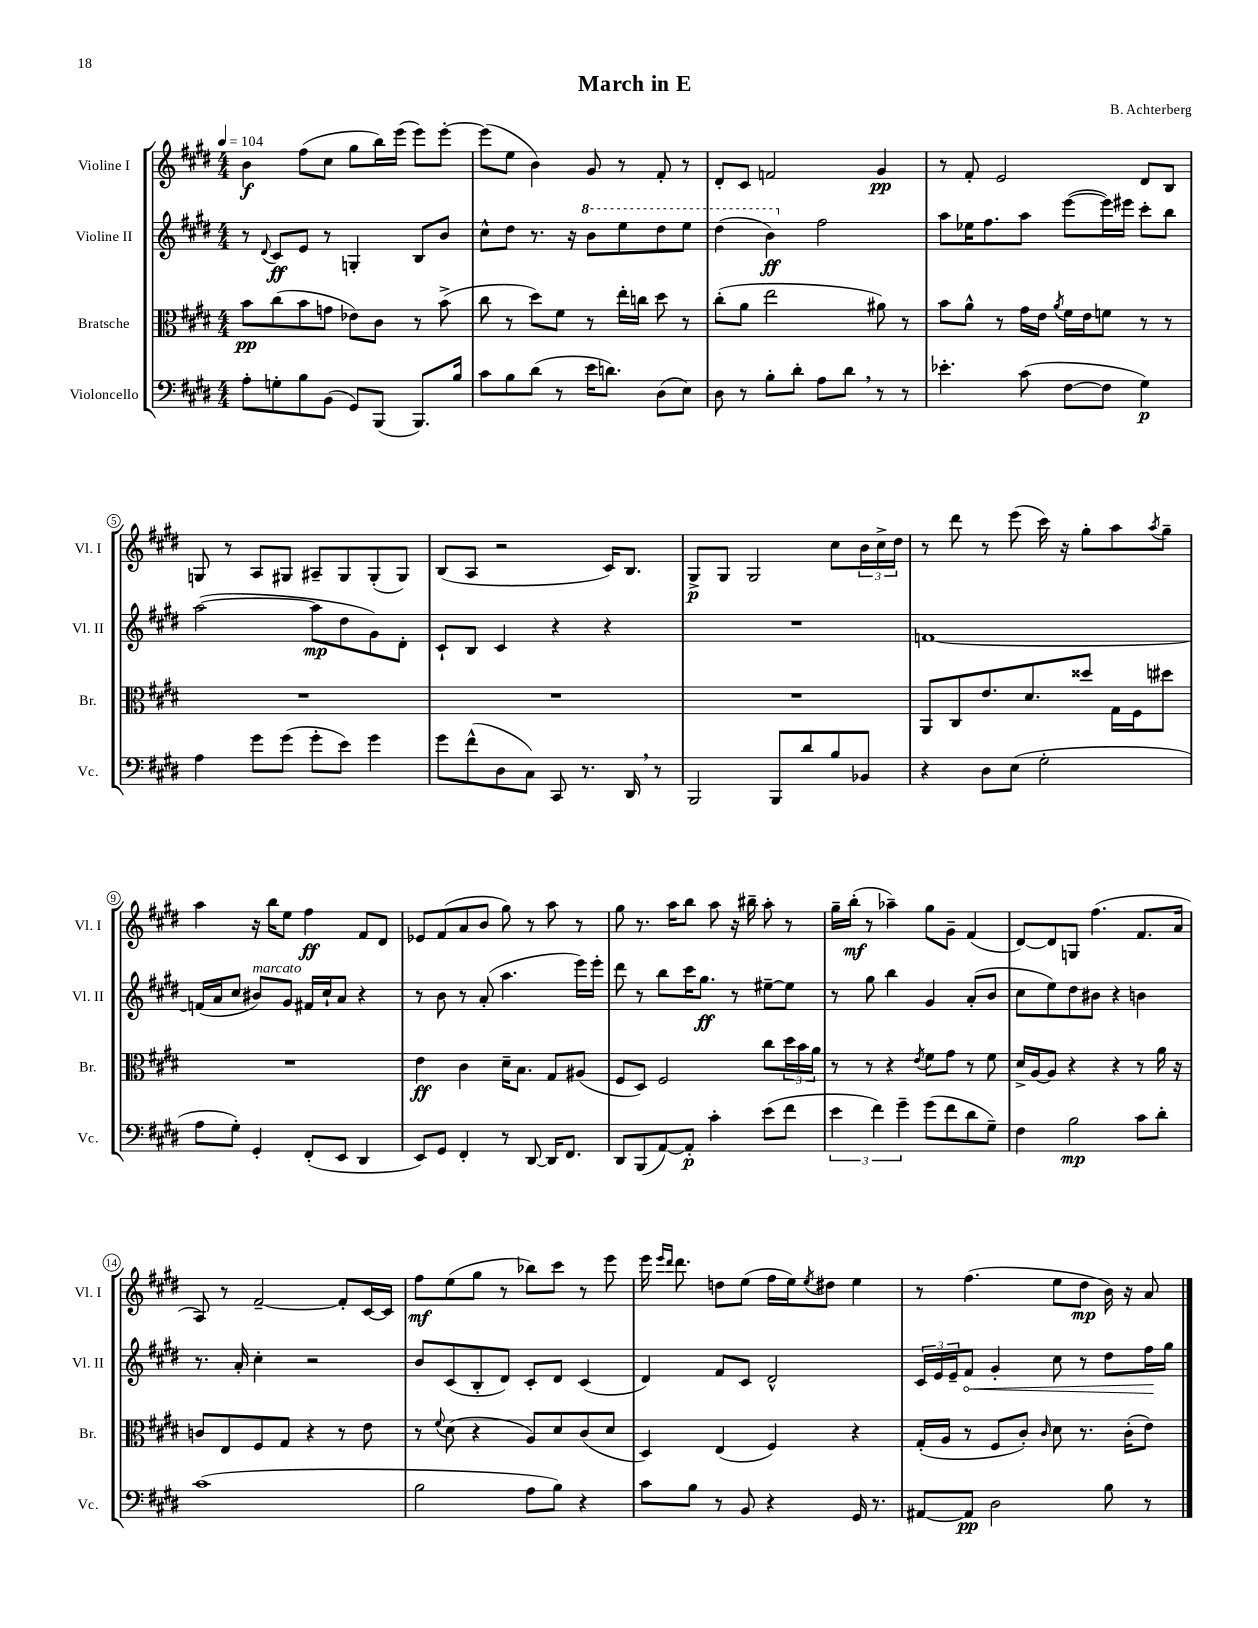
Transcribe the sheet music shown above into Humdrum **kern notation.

**kern	**dynam	**kern	**dynam	**kern	**dynam	**kern	**dynam
*part4	*part4	*part3	*part3	*part2	*part2	*part1	*part1
*staff4	*staff4	*staff3	*staff3	*staff2	*staff2	*staff1	*staff1
*I"Violoncello	*	*I"Bratsche	*	*I"Violine II	*	*I"Violine I	*
*I'Vc.	*	*I'Br.	*	*I'Vl. II	*	*I'Vl. I	*
*clefF4	*	*clefC3	*	*clefG2	*	*clefG2	*
*k[f#c#g#d#]	*	*k[f#c#g#d#]	*	*k[f#c#g#d#]	*	*k[f#c#g#d#]	*
*M4/4	*	*M4/4	*	*M4/4	*	*M4/4	*
*MM104	*	*MM104	*	*MM104	*	*MM104	*
=1	=1	=1	=1	=1	=1	=1	=1
8A'\L	.	8b\L	pp	8r	.	4b\	f
.	.	.	.	8qqd#/	.	.	.
8Gn'\	.	(8cc#\	.	8c#/L	ff	.	.
8B\	.	8b\	.	8e/J	.	(8ff#\L	.
(8BB\J	.	8gn\J	.	8r	.	8cc#\J	.
8GG#/L)	.	8e-X\L)	.	4Gn'/	.	8gg#\L	.
(8BBB/J	.	8c#\J	.	.	.	16bb\L)	.
.	.	.	.	.	.	(16eee\JJ	.
8.BBB/L)	.	8r	.	8B/L	.	8eee\L)	.
.	.	(8b^\	.	8b/J	.	[8eee'\J	.
16B/Jk	.	.	.	.	.	.	.
=2	=2	=2	=2	=2	=2	=2	=2
8c#\L	.	8cc#\	.	8cc#^^\L	.	(8eee\L]	.
8B\	.	8r	.	8dd#\J	.	8ee\J	.
(8d#\J	.	8dd#\L)	.	8.r	.	4b\)	.
8r	.	8f#\J	.	.	.	.	.
.	.	.	.	16r	.	.	.
*	*	*	*	*8va	*	*	*
16e\KL	.	8r	.	8bb\L	.	8g#/	.
8.dn\J)	.	.	.	.	.	.	.
.	.	16ee'\LL	.	8eee\	.	8r	.
.	.	16ccn\JJ	.	.	.	.	.
(8D#\L	.	8dd#\	.	8ddd#\	.	8f#'/	.
8E\J)	.	8r	.	8eee\J	.	8r	.
=3	=3	=3	=3	=3	=3	=3	=3
8D#\	.	(8cc#'\L	.	(4ddd#\	.	8d#'/L	.
8r	.	8a\J	.	.	.	8c#/J	.
8B'\L	.	2ee\	.	4bb\)	ff	2fn/	.
8d#'\J	.	.	.	.	.	.	.
*	*	*	*	*X8va	*	*	*
8A\L	.	.	.	2ff#\	.	.	.
8d#,\J	.	.	.	.	.	.	.
8r	.	8a#X\)	.	.	.	4g#/	pp
8r	.	8r	.	.	.	.	.
=4	=4	=4	=4	=4	=4	=4	=4
4.e-X'\	.	8b\L	.	8aa\L	.	8r	.
.	.	8a^^\J	.	16ee-X\K	.	8f#'/	.
.	.	.	.	8.ff#\	.	.	.
.	.	8r	.	.	.	2e/	.
(8c#\	.	16g#\LL	.	8aa\J	.	.	.
.	.	16e\JJ	.	.	.	.	.
.	.	8qa/	.	.	.	.	.
[8F#\L	.	16f#\LL	.	([8eee\L	.	.	.
.	.	16e\J	.	.	.	.	.
8F#\J]	.	8fn\J	.	16eee\L])	.	.	.
.	.	.	.	16eee#X\JJ	.	.	.
4G#\)	p	8r	.	8ccc#'\L	.	8d#/L	.
.	.	8r	.	8bb\J	.	8B/J	.
!!LO:LB:g=z
=5	=5	=5	=5	=5	=5	=5	=5
4A\	.	1r	.	([2aa\	.	8Gn/	.
.	.	.	.	.	.	8r	.
8g#\L	.	.	.	.	.	8A/L	.
(8g#\J	.	.	.	.	.	8G#X/J	.
8g#'\L	.	.	.	8aa\L]	mp	8A#X~/L	.
8e\J)	.	.	.	8dd#\	.	8G#/	.
4g#\	.	.	.	8g#\)	.	(8G#'/	.
.	.	.	.	8d#'\J	.	8G#/J)	.
=6	=6	=6	=6	=6	=6	=6	=6
8g#\L	.	1r	.	8c#`/L	.	(8B/L	.
(8f#^^\	.	.	.	8B/J	.	8A/J	.
8D#\	.	.	.	4c#/	.	2r	.
8C#\J)	.	.	.	.	.	.	.
8CC#/	.	.	.	4r	.	.	.
8.r	.	.	.	.	.	.	.
.	.	.	.	4r	.	16c#/KL)	.
16DD#,/	.	.	.	.	.	8.B/J	.
8r	.	.	.	.	.	.	.
=7	=7	=7	=7	=7	=7	=7	=7
2BBB/	.	1r	.	1r	.	8G#^/L	p
.	.	.	.	.	.	8G#/J	.
.	.	.	.	.	.	2G#/	.
8BBB/L	.	.	.	.	.	.	.
8d#/	.	.	.	.	.	.	.
8B/	.	.	.	.	.	8cc#\L	.
8BB-X/J	.	.	.	.	.	24b\L	.
.	.	.	.	.	.	24cc#^\	.
.	.	.	.	.	.	24dd#\JJ	.
=8	=8	=8	=8	=8	=8	=8	=8
4r	.	8AA/L	.	[1fn	.	8r	.
.	.	8C#/	.	.	.	8ddd#\	.
8D#\L	.	8.e/	.	.	.	8r	.
(8E\J	.	.	.	.	.	(8eee\	.
.	.	8.d#/	.	.	.	.	.
2G#'\	.	.	.	.	.	16ccc#\)	.
.	.	.	.	.	.	16r	.
.	.	8dd##X/J	.	.	.	8gg#'\L	.
.	.	16G#\LL	.	.	.	8aa\	.
.	.	16F#\J	.	.	.	.	.
.	.	.	.	.	.	8qaa/	.
.	.	8dd#X\J	.	.	.	8gg#~\J	.
!!LO:LB:g=z
=9	=9	=9	=9	=9	=9	=9	=9
8A\L	.	1r	.	(16fn/LL]	.	4aa\	.
.	.	.	.	16a/J	.	.	.
8G#'\J)	.	.	.	8cc#/J	.	.	.
!	!	!	!	!LO:TX:a:i:t=marcato	!	!	!
4GG#'/	.	.	.	8b#X/L)	.	16r	.
.	.	.	.	.	.	16bb\KL	.
.	.	.	.	8g#/J	.	8ee\J	.
(8FF#'/L	.	.	.	16f#X/LL	.	4ff#\	ff
.	.	.	.	16cc#`/J	.	.	.
8EE/J	.	.	.	8a/J	.	.	.
4DD#/	.	.	.	4r	.	8f#/L	.
.	.	.	.	.	.	8d#/J	.
=10	=10	=10	=10	=10	=10	=10	=10
8EE/L)	.	4e\	ff	8r	.	8e-X/L	.
8GG#/J	.	.	.	8b\	.	(8f#/	.
4FF#'/	.	4c#\	.	8r	.	8a/	.
.	.	.	.	(8a'/	.	8b/J	.
8r	.	16d#~\KL	.	4.aa\	.	8gg#\)	.
.	.	8.B\J	.	.	.	.	.
[8DD#/	.	.	.	.	.	8r	.
16DD#/KL]	.	8G#/L	.	.	.	8aa\	.
8.FF#/J	.	.	.	.	.	.	.
.	.	(8A#X/J	.	16eee\LL)	.	8r	.
.	.	.	.	16eee'\JJ	.	.	.
=11	=11	=11	=11	=11	=11	=11	=11
8DD#/L	.	8F#/L	.	8ddd#\	.	8gg#\	.
(8BBB/	.	8D#/J)	.	8r	.	8.r	.
[8AA/)	.	2F#/	.	8bb\L	.	.	.
.	.	.	.	.	.	16aa\KL	.
8AA'/J]	p	.	.	16ccc#\K	.	8bb\J	.
.	.	.	.	8.gg#\J	ff	.	.
4c#'\	.	.	.	.	.	8aa\	.
.	.	.	.	8r	.	16r	.
.	.	.	.	.	.	16bb#X~\	.
(8e\L	.	8cc#\L	.	[8ee#X~\L	.	8aa'\	.
8f#\J	.	24dd#\L	.	8ee#\J]	.	8r	.
.	.	24b\	.	.	.	.	.
.	.	24a\JJ	.	.	.	.	.
=12	=12	=12	=12	=12	=12	=12	=12
6e\	.	8r	.	8r	.	16gg#~\LL	.
.	.	.	.	.	.	(16bb'\JJ	mf
.	.	8r	.	8gg#\	.	8r	.
6f#\)	.	.	.	.	.	.	.
.	.	4r	.	4bb\	.	4aa-X~\)	.
6g#~\	.	.	.	.	.	.	.
.	.	8qe/	.	.	.	.	.
(8g#\L	.	8f#\L	.	4g#/	.	8gg#\L	.
8f#\	.	8g#\J	.	.	.	8g#~\J	.
8d#\	.	8r	.	(8a'/L	.	(4f#/	.
8G#~\J)	.	8f#\	.	8b/J	.	.	.
=13	=13	=13	=13	=13	=13	=13	=13
4F#\	.	16d#^/LL	.	8cc#\L	.	[8d#/L)	.
.	.	[16A/J	.	.	.	.	.
.	.	8A/J]	.	8ee\)	.	8d#/]	.
2B\	mp	4r	.	8dd#\	.	8Gn/J	.
.	.	.	.	8b#X\J	.	(4.ff#\	.
.	.	4r	.	4r	.	.	.
8c#\L	.	8r	.	4bn\	.	8.f#/L	.
8d#'\J	.	16a\	.	.	.	.	.
.	.	16r	.	.	.	16a/Jk	.
!!LO:LB:g=z
=14	=14	=14	=14	=14	=14	=14	=14
(1c#	.	8cn/L	.	8.r	.	8A/)	.
.	.	8E/	.	.	.	8r	.
.	.	.	.	16a'/	.	.	.
.	.	8F#/	.	4cc#'\	.	[2f#~/	.
.	.	8G#/J	.	.	.	.	.
.	.	4r	.	2r	.	.	.
.	.	8r	.	.	.	8f#'/L]	.
.	.	8e\	.	.	.	[16c#/L	.
.	.	.	.	.	.	16c#/JJ]	.
=15	=15	=15	=15	=15	=15	=15	=15
2B\	.	8r	.	8b/L	.	8ff#\L	mf
.	.	8qqf#/	.	.	.	.	.
.	.	(8d#\	.	(8c#/	.	(8ee\	.
.	.	4r	.	8B'/	.	8gg#\J	.
.	.	.	.	8d#/J)	.	8r	.
8A\L	.	8A/L)	.	8c#'/L	.	8bb-X\L)	.
8B\J)	.	8d#/	.	8d#/J	.	8ccc#\J	.
4r	.	(8c#/	.	(4c#/	.	8r	.
.	.	8d#/J	.	.	.	8eee\	.
=16	=16	=16	=16	=16	=16	=16	=16
8c#\L	.	4D#/)	.	4d#/)	.	16eee\	.
.	.	.	.	.	.	16qqeee/LL	.
.	.	.	.	.	.	16qqddd#/JJ	.
.	.	.	.	.	.	8.ddd#\	.
8B\J	.	.	.	.	.	.	.
8r	.	(4E/	.	8f#/L	.	8ddn\L	.
8BB/	.	.	.	8c#/J	.	(8ee\J	.
4r	.	4F#/)	.	2d#^^/	.	16ff#\LL	.
.	.	.	.	.	.	16ee\J)	.
.	.	.	.	.	.	8qee/	.
.	.	.	.	.	.	8dd#X\J	.
16GG#/	.	4r	.	.	.	4ee\	.
8.r	.	.	.	.	.	.	.
=17	=17	=17	=17	=17	=17	=17	=17
[8AA#X/L	.	(16G#'/LL	.	24c#/LL	.	8r	.
.	.	.	.	24e/	.	.	.
.	.	16A/JJ	.	.	.	.	.
.	.	.	.	24e~/J	.	.	.
!	!	!	!	!	!LO:HP:b	!	!
8AA#/J]	pp	8r	.	8f#/J	<	(4.ff#\	.
2D#\	.	8F#/L	.	4g#'/	.	.	.
.	.	8c#'/J)	.	.	.	.	.
.	.	16qqc#/	.	.	.	.	.
.	.	8d#\	.	8cc#\	.	8ee\L	.
.	.	8.r	.	8r	.	8dd#\J	mp
8B\	.	.	.	8dd#\L	.	16b\)	.
.	.	(16c#'\KL	.	.	.	16r	.
8r	.	8e\J)	.	16ff#\L	.	8a/	.
.	.	.	.	16gg#\JJ	[	.	.
==	==	==	==	==	==	==	==
*-	*-	*-	*-	*-	*-	*-	*-
